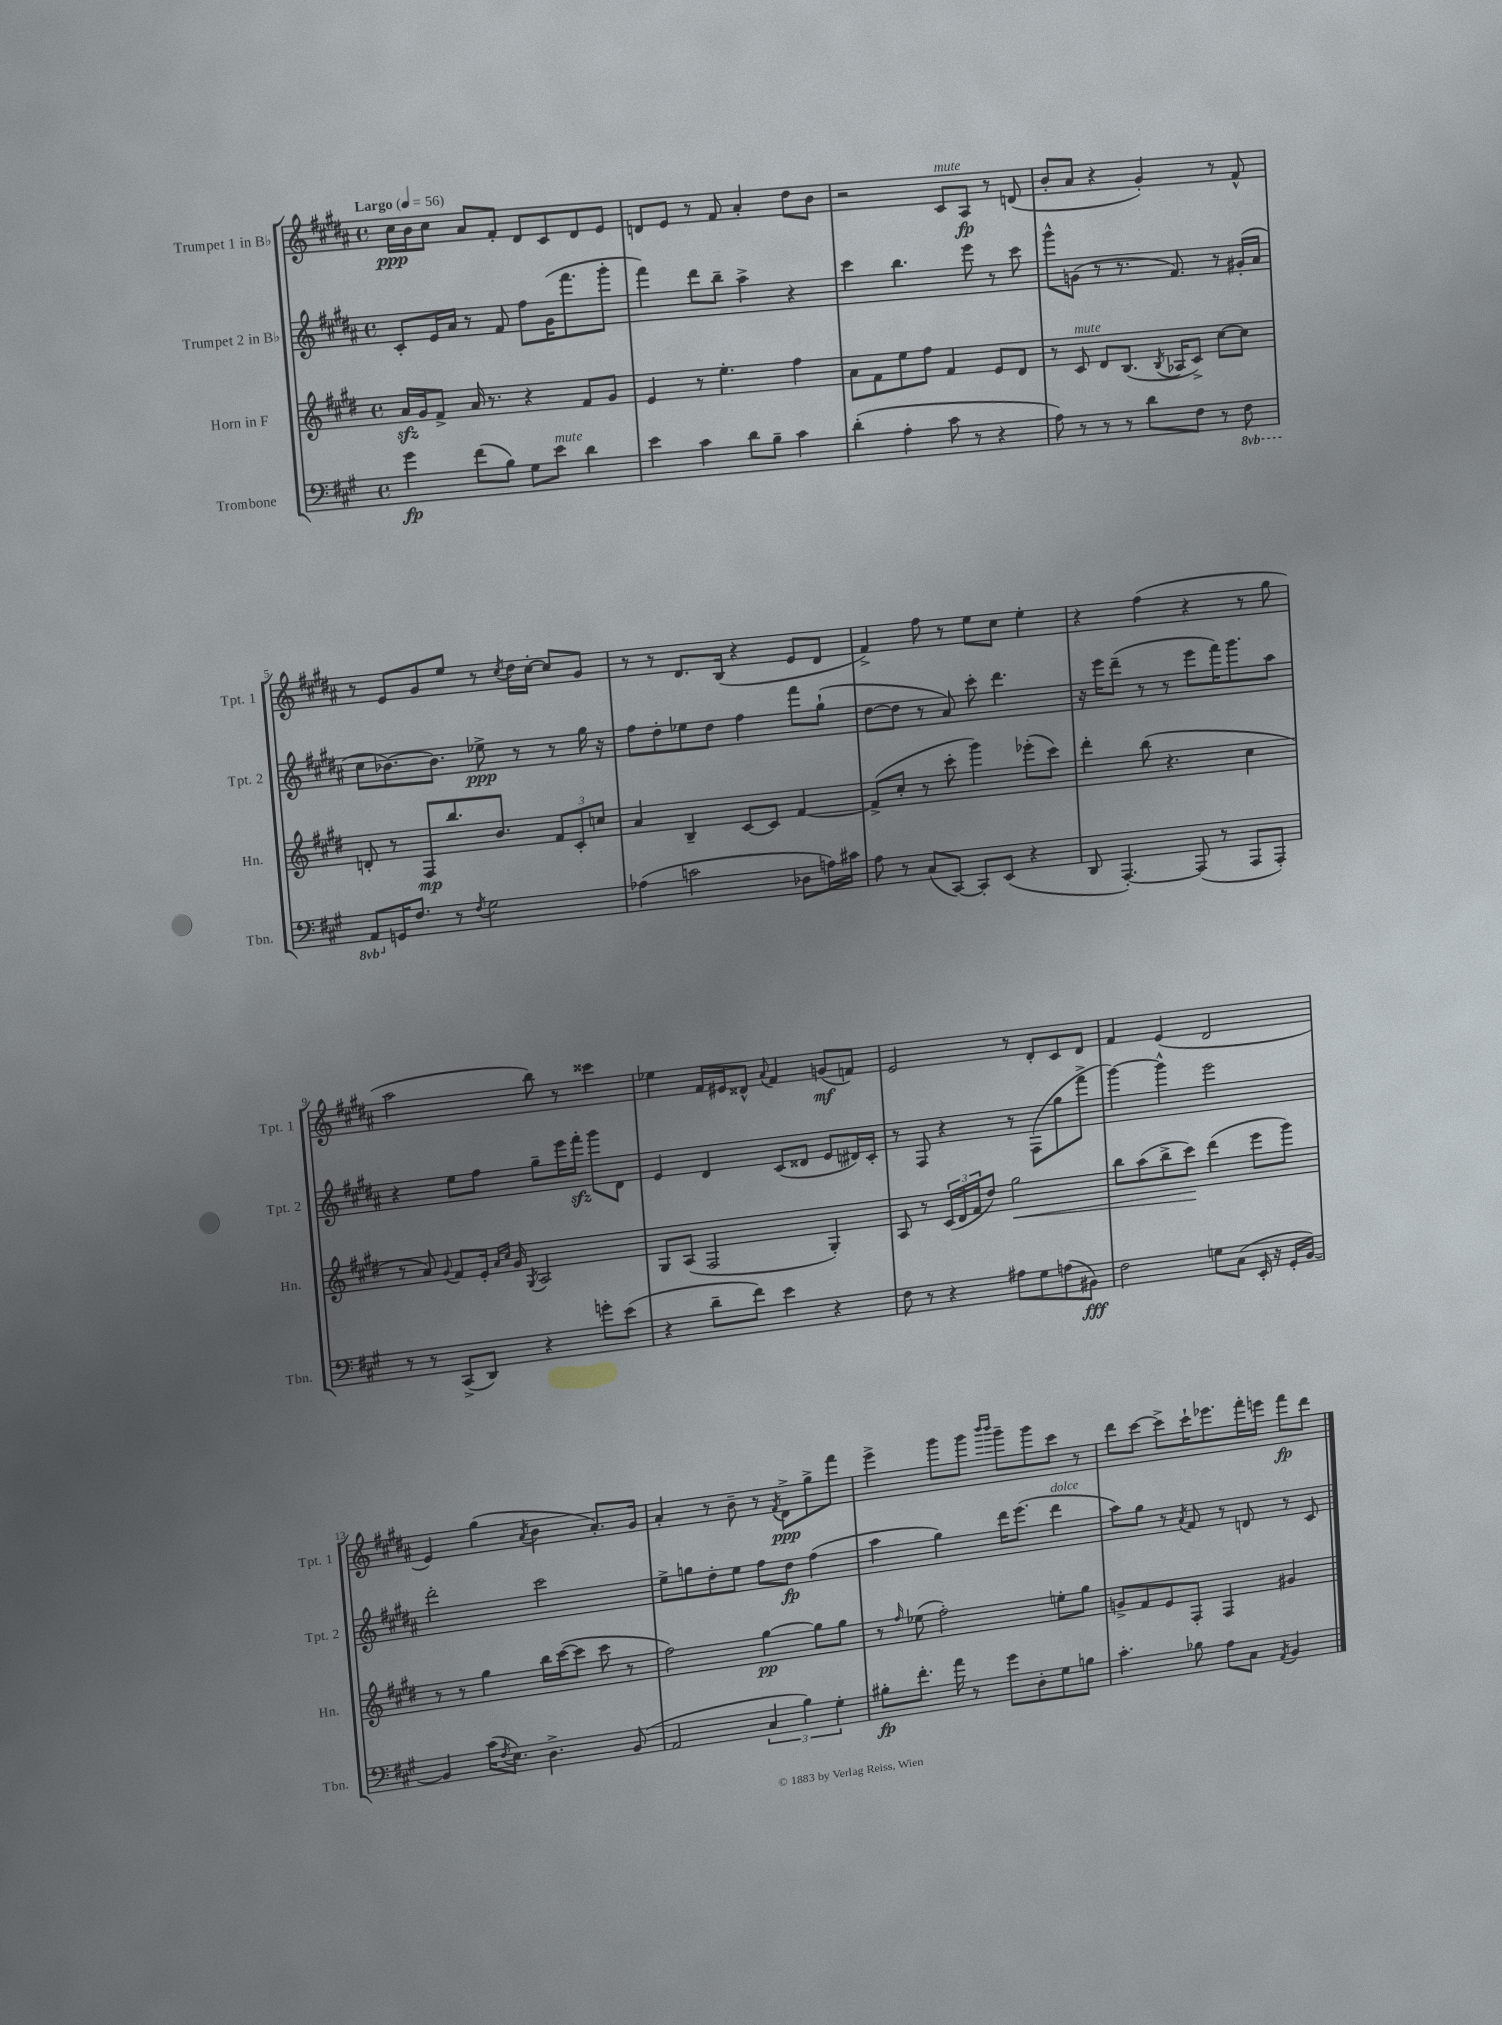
<<
\new StaffGroup <<
\new Staff = "s0" \with { instrumentName = "Trumpet 1 in Bb" shortInstrumentName = "Tpt. 1" } {
    \clef treble \key b \major \defaultTimeSignature \time 4/4 \tempo "Largo" 4 = 56
    cis''16\ppp b'16 cis''8 ais'8 fis'8-. dis'8 cis'8 dis'8 e'8 |
    d'8 e'8 r8 fis'8 ais'4-. dis''8 b'8 |
    r2 cis'8^\markup { \italic "mute" } ais8\fp r8 d'8( |
    b'8-. ais'8 r4 gis'4-.) r8 fis'8-^ |
    r8 e'8 gis'8 e''8 r8 \acciaccatura { cis''8 } dis''16 cis''16~-. cis''8 gis'8 |
    r8 r8 dis'8. b16( r4 e'8 dis'8 |
    fis'4->) fis''8 r8 e''8 cis''8 e''4-. |
    r4 fis''4( r4 r8 gis''8 |
    ais''2 b''8) r8 cisis'''4 |
    ees''4 fis'16 eis'16 disis'8-^ \appoggiatura { ais'8 } fis'4 g'8\mf( f'8) |
    e'2 r8 dis'8-. cis'8 dis'8 |
    fis'4 e'4( dis'2 |
    e'4) gis''4( \acciaccatura { ais'8 } b'4 ais'8.-.) gis'16 |
    ais'4-. r8 b'8-- r8 \acciaccatura { fis'8 } dis'8->\ppp gis''8-> fis'''8 |
    e'''4-> gis'''8 gis'''8 \grace { b'''16 b'''16 } gis'''8-- gis'''8 cis'''8 r8 |
    dis'''8 cis'''8~ cis'''8-> cis'''16-! ees'''8. fis'''16-. e'''16 fis'''8\fp dis'''8 \bar "|." |
}
\new Staff = "s1" \with { instrumentName = "Trumpet 2 in Bb" shortInstrumentName = "Tpt. 2" } {
    \clef treble \key b \major \defaultTimeSignature \time 4/4
    cis'8-. e'16 ais'16 r8 fis'8 fis''8 gis'16( fis'''8. gis'''8-. |
    fis'''4) dis'''8 b''8-- ais''4-> r4 |
    cis'''4 b''4. e'''8 r8 cis'''8 |
    gis'''8-^ g'8( r8 r8. fis'8.) r8 gis'16-.( ais'16 |
    cis''8 bes'8.~) bes'8. ees''8->\ppp r8 r8 gis''16 r16 |
    fis''8 dis''8-. ees''8 dis''8 fis''4 fis'''8 gis''8-!( |
    dis''8~ dis''8 r8 ais'8) cis'''8-. dis'''4. |
    r16 e'''16 dis'''8--( r8 r8 e'''8 fis'''16) gis'''8. ais''8 |
    r4 e''8 fis''8 gis''8-- e'''16 fis'''16-.\sfz gis'''8 dis'8 |
    e'4 dis'4 cis'8( disis'8 e'8 dis'16) cis'16-. |
    r8 fis8 r4 r8 fis8( gis''8 fis'''8-> |
    gis'''4~) gis'''4-^ e'''2 |
    dis'''2-. cis'''2 |
    e''8-> g''8 dis''8-. e''8 fis''8 dis''8\fp fis''4( |
    ais''4 gis''4) dis'''16 e'''8.( dis'''4^\markup { \italic "dolce" } |
    ais''8) gis''8 r8 \acciaccatura { ais'8 } fis'8 r8 d'8 r8 cis'8 \bar "|." |
}
\new Staff = "s2" \with { instrumentName = "Horn in F" shortInstrumentName = "Hn." } {
    \clef treble \key e \major \defaultTimeSignature \time 4/4
    a'16\sfz gis'16 fis'8-> a'16 r8. r4 fis'8 gis'8 |
    e'4 r8 e''4.-. fis''4 |
    a'8 fis'8 e''8 fis''8 fis'4 e'8 dis'8 |
    r8 cis'8^\markup { \italic "mute" } dis'8 b8.( \acciaccatura { b8 } aes16 cis'8->) cis''8~ cis''8 |
    d'8-. r8 fis8\mp b''8. b'8. \tuplet 3/2 { fis'8 cis'8-. c''8 } |
    a'4 b4-- cis'8~ cis'8 fis'4~ |
    fis'8->( cis''8-. r8 cis'''8-. gis'''4) ees'''8-.( cis'''8) |
    dis'''4-. b''8( r4. cis''4 |
    r8 a'8) \appoggiatura { gis'8 } fis'8 e'16-. \grace { a'16 cis''16 } gis'16 \acciaccatura { gis8 } a2 |
    gis8 a8( fis2 gis4-.) |
    a8 r8 \tuplet 3/2 { cis'16( dis'16 fis'16 } dis''8) gis''2\< |
    b''8 a''8( b''8-> cis'''8\!) dis'''4( e'''8 gis'''8) |
    r8 r8 gis''4 b''16 cis'''16~( cis'''8 cis'''8 r8 |
    fis''2) gis''4~\pp gis''8 gis''8 |
    r8 \grace { fis''16 } ees''8( fis''2-.) e''8-. gis''8 |
    g'8-> fis'8 e'8 fis8-. fis4 gis'4 \bar "|." |
}
\new Staff = "s3" \with { instrumentName = "Trombone" shortInstrumentName = "Tbn." } {
    \clef bass \key a \major \defaultTimeSignature \time 4/4 \set Staff.ottavationMarkups = #ottavation-simple-ordinals
    gis'4\fp fis'8( b8) gis8 e'8^\markup { \italic "mute" } d'4 |
    e'4 cis'4 d'8 b8-- cis'4 |
    d'4-.( a4-. cis'8 r8 r4 |
    a8) r8 r8 r8 d'8 fis8 r8 \ottava #-1 fis,8 |
    a,,8 \ottava #0 g,16 fis8. r8 \acciaccatura { fis8 } gis2 |
    aes4( c'2 des8 a16) cis'16 |
    a8 r8 cis8( cis,8~) cis,8-. e,8( r4 |
    d,8 a,,4.~-.) a,,8( r8 a,,8 a,,8-.) |
    r8 r8 cis,8->( d,8) r4 g'8-. e'8( |
    r4 d'8-- fis'8) e'4 r4 |
    fis8 r8 r4 ais8 gis8 a8( bis,8\fff) |
    fis2 g8 cis8( e,16-. r16 gis,16-. b,16~) |
    b,4 cis'16( \acciaccatura { fis8 } e8.) d4.-> b,8( |
    a,2 \tuplet 3/2 { cis4 b4) gis4-. } |
    bis8-.\fp fis'8.-. a'16 r8 gis'8 d8-. gis8 b8 |
    cis'4.-. bes8 a8 cis8 \acciaccatura { a,8 } b,4 \bar "|." |
}
>>
>>
